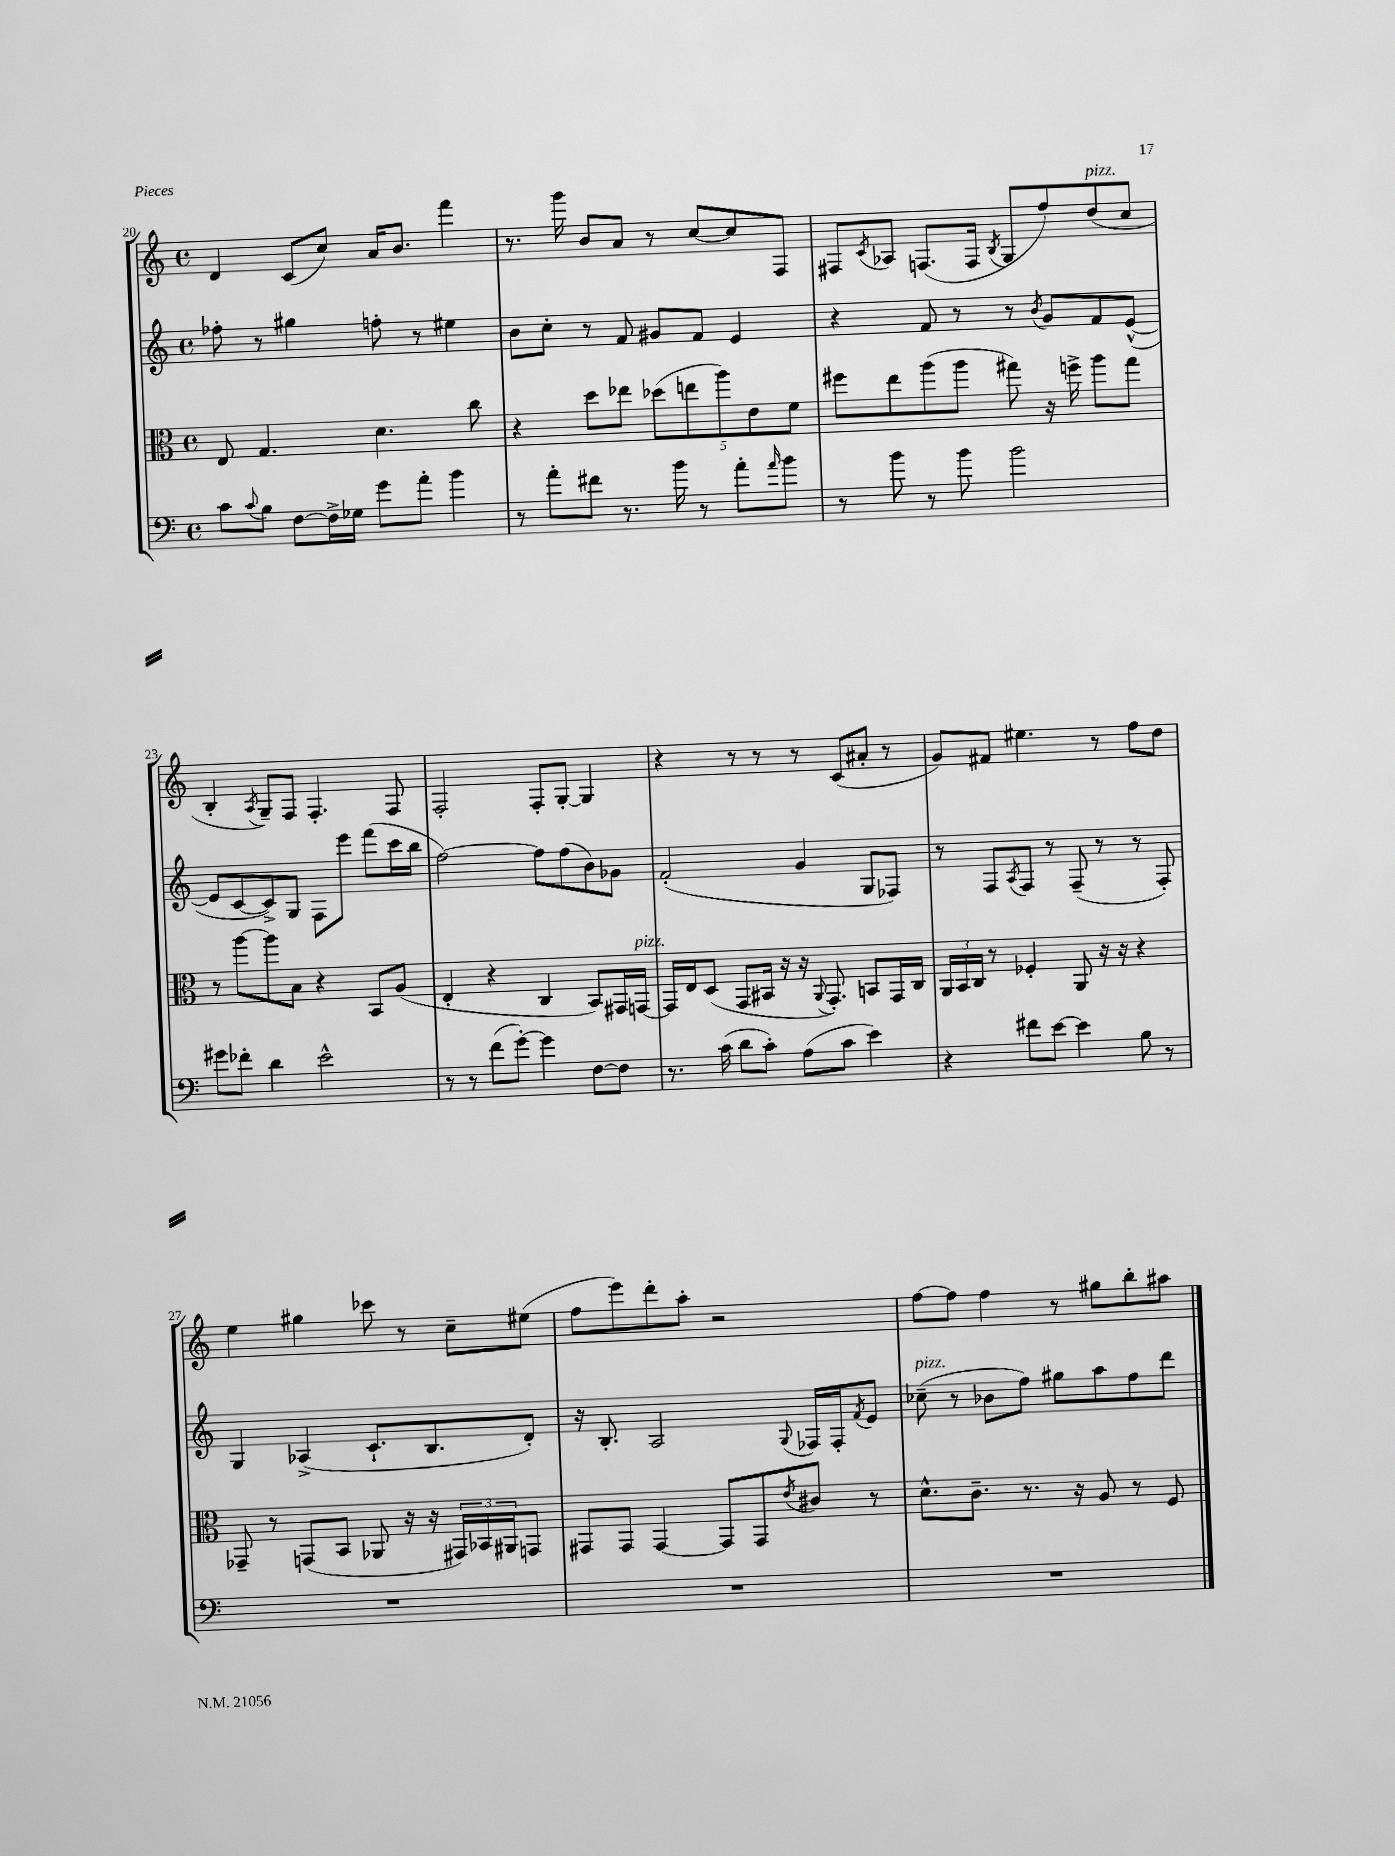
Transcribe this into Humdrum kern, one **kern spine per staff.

**kern	**kern	**kern	**kern
*staff4	*staff3	*staff2	*staff1
*clefF4	*clefC3	*clefG2	*clefG2
*k[]	*k[]	*k[]	*k[]
*M4/4	*M4/4	*M4/4	*M4/4
*met(c)	*met(c)	*met(c)	*met(c)
8c	8E	8ff-'	4d
8qqc	.	.	.
8B	4.G	8r	.
[8F	.	4gg#	(8c
16F^]	.	.	8cc)
16G-	.	.	.
8g	4.d	8ff'	16a
.	.	.	8.b
8a'	.	8r	.
4b	.	4ee#	4fff
.	8cc	.	.
=	=	=	=
8r	4r	8b	8.r
8a'	.	8cc'	.
.	.	.	16ggg
8f#	8dd	8r	8b
8.r	8ee-	8f	8a
.	(10dd-	8g#	8r
16b	.	.	.
.	10ee	.	.
8r	.	8f	[8cc
.	10aa)	.	.
8a'	.	4e	8cc]
.	10e	.	.
16qqa	.	.	.
8b	.	.	8F
.	10f	.	.
=	=	=	=
8r	8ff#	4r	8F#
.	.	.	8qc
8b	8ee	.	8A-
8r	(8aa	8f	(8.F
8b	8aa	8r	.
.	.	.	16F
.	.	.	8qB
2b	8gg#)	8r	8G
.	.	8qb	.
.	16r	8g	8ff)
.	16ff^	.	.
.	8aa	8f	(8dd
.	8gg#	([8e^^	8cc
=	=	=	=
8g#	8r	8e]	4B'
8f-'	[8aa	[8c	.
.	.	.	8qA
4d	8aa]	8c^])	8G~)
.	8B	8G	8F
2e^^	4r	8F	4.F'
.	.	8eee	.
.	8BB	(8fff	.
.	(8A	16ccc	8F
.	.	16bb	.
=	=	=	=
8r	4E'	[2ff)	2F'
8r	.	.	.
(8f	4r	.	.
[8g')	.	.	.
4g]	4C	8ff]	8F'
.	.	(8ff	[8G'
[8F	8BB)	8b)	4G]
8F]	16GG#	8g-	.
.	[16GG	.	.
=	=	=	=
8.r	16GG]	(2f'	4r
.	16E	.	.
.	(8D	.	.
(16c	.	.	.
8d	8GG	.	8r
8c')	16BB#	.	8r
.	16r	.	.
(8A	16r	4g	8r
.	8qqAA	.	.
.	8.GG')	.	.
8c	.	.	(8c
4e)	8BB	8G	8a#'
.	16GG	8F-)	8r
.	16C	.	.
=	=	=	=
4r	24AA	8r	8g)
.	24BB	.	.
.	24C	.	.
.	8r	8F	8f#
.	.	8qA	.
8f#	4F-'	8F	4.ee#
[8e	.	8r	.
4e]	8AA	(8F~	.
.	16r	8r	8r
.	16r	.	.
8B	4r	8r	8ff
8r	.	8F')	8dd
=	=	=	=
1r	8GG-~	4G	4ee
.	8r	.	.
.	(8GG	(4A-^	4gg#
.	8BB	.	.
.	8AA-	8.c`	8ccc-
.	16r	.	8r
.	16r	8.B	.
.	24GG#)	.	8cc~
.	24BB-	.	.
.	24AA#	.	.
.	8GG	8d')	(8ee#
=	=	=	=
1r	8GG#	16r	8ff
.	.	8.B'	.
.	8GG#	.	8eee)
.	[4GG#	2A	8ddd'
.	.	.	8aa'
.	8GG#]	.	2r
.	8GG#	.	.
.	8qe	8qqG	.
.	8c#	16F-	.
.	.	16F-'	.
.	.	8qf	.
.	8r	8e	.
=	=	=	=
1r	8.d^^	(8cc-~	[8ff
.	.	8r	8ff]
.	8.c~	.	.
.	.	8b-	4ff
.	8.r	8ff)	.
.	.	8gg#	8r
.	16r	.	.
.	8A	8aa	8gg#
.	8r	8ff	8bb'
.	8F	8ddd	8aa#
==	==	==	==
*-	*-	*-	*-
